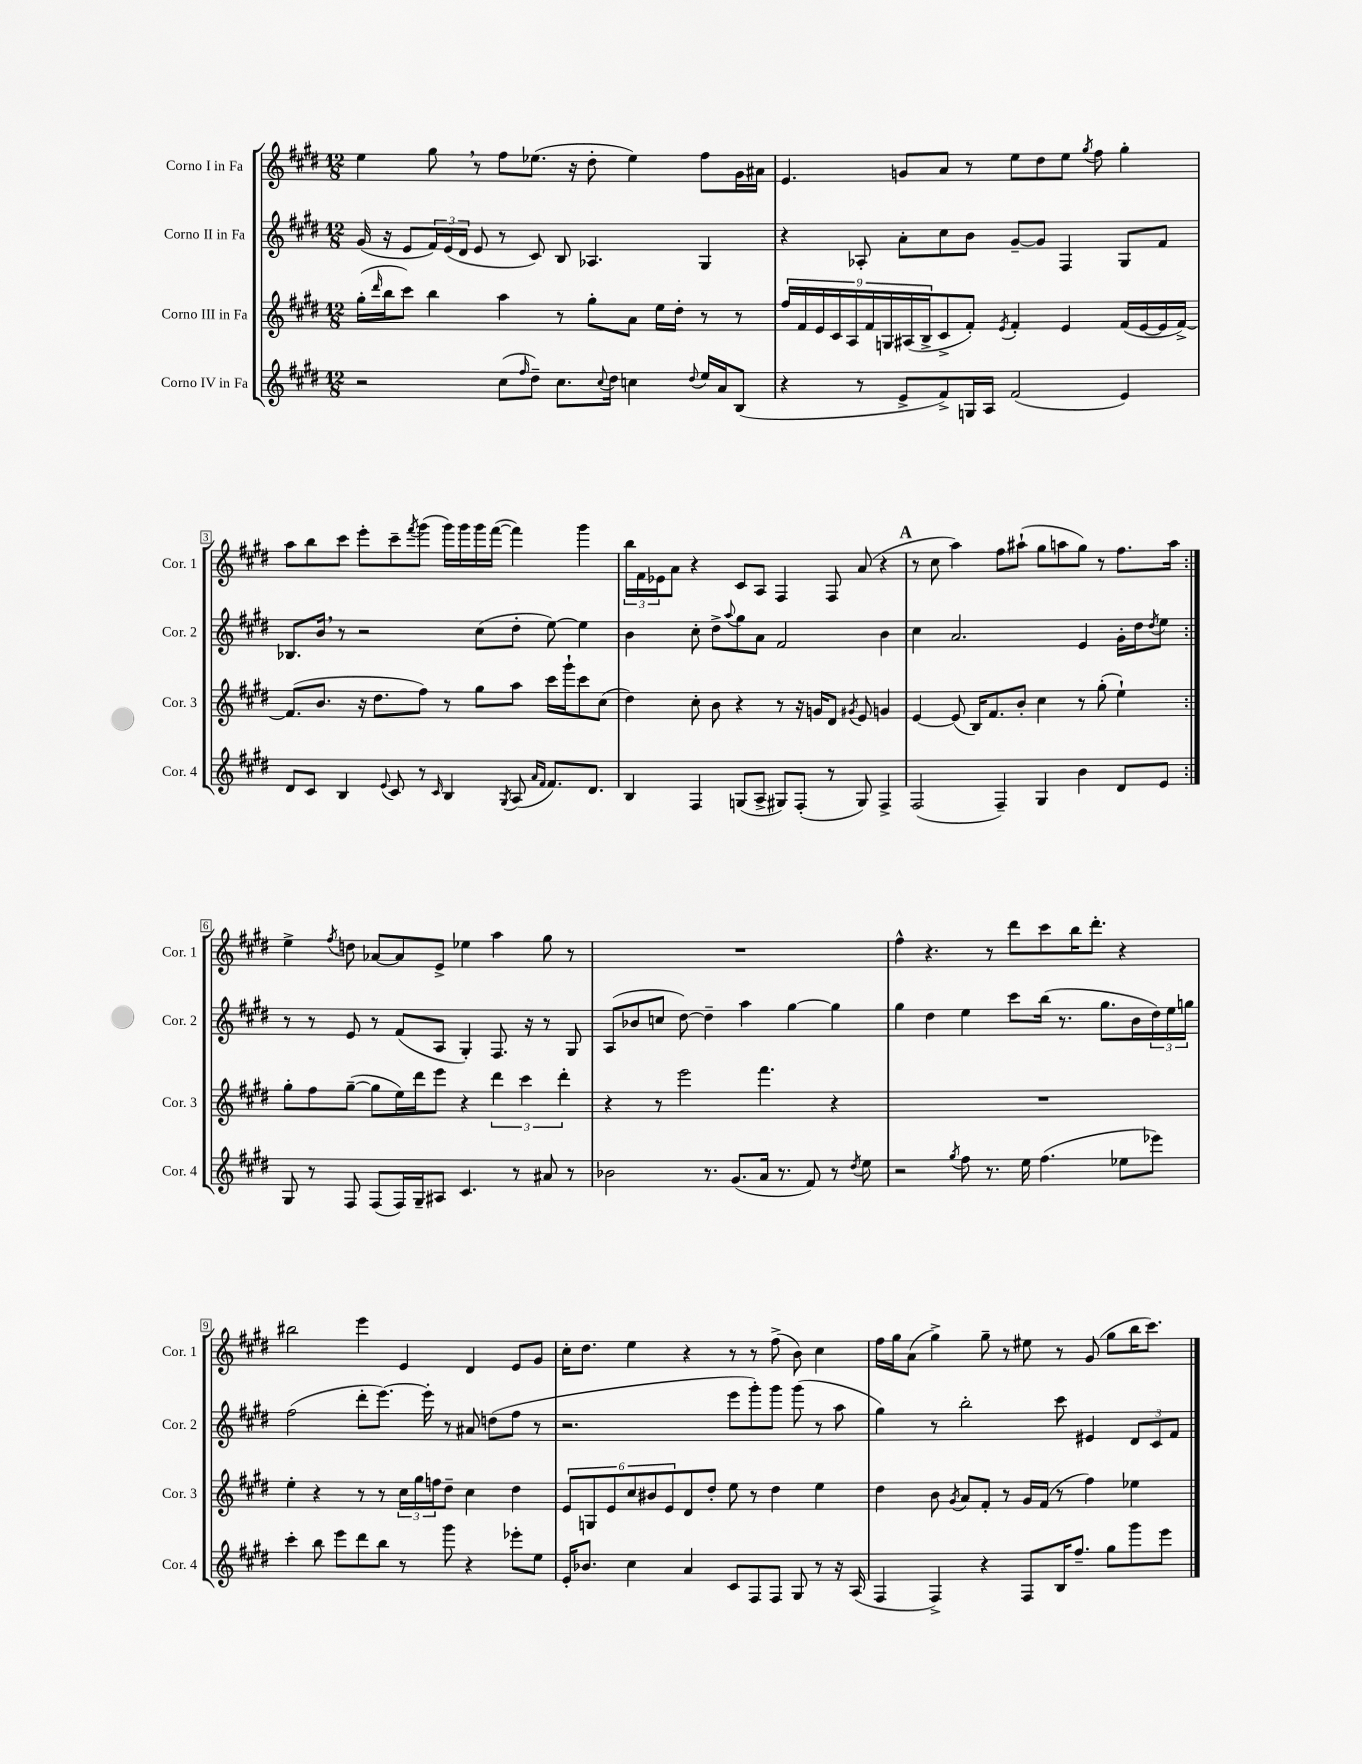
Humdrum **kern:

**kern	**kern	**kern	**kern
*staff4	*staff3	*staff2	*staff1
*clefG2	*clefG2	*clefG2	*clefG2
*k[f#c#g#d#]	*k[f#c#g#d#]	*k[f#c#g#d#]	*k[f#c#g#d#]
*M12/8	*M12/8	*M12/8	*M12/8
2r	(16gg#'	(16g#	4ee
.	16qqddd#	.	.
.	16bb	16r	.
.	8ccc#)	8e	.
.	4bb	24f#)	8gg#
.	.	(24e	.
.	.	24d#	.
.	.	8e	8r
(8cc#	4aa	8r	8ff#
16qqff#	.	.	.
8dd#~)	.	8c#)	(8.ee-
8.cc#	8r	8B	.
.	.	.	16r
.	8gg#'	4.A-	8dd#'
8qqcc#	.	.	.
16dd#	.	.	.
4cc	8a	.	4ee-)
.	16ee	.	.
.	16dd#'	.	.
8qqdd#	.	.	.
16ee	8r	4G#	8ff#
16a	.	.	.
(8B	8r	.	16g#
.	.	.	16a#
=	=	=	=
4r	18ff#	4r	4.e
.	18f#	.	.
.	18e	.	.
.	18c#	.	.
.	18A	.	.
8r	.	8A-'	.
.	18f#	.	.
.	18G	.	.
8e^	.	8a'	8g
.	(18A#	.	.
.	18B^	.	.
8f#^)	8c#^	8cc#	8a
16G	8f#')	8b	8r
16A	.	.	.
.	8qe	.	.
(2f#	4f#'	[8g#~	8ee
.	.	8g#]	8dd#
.	4e	4F#	8ee
.	.	.	8qgg#
.	.	.	8ff#
4e)	(16f#	8G#	4gg#'
.	[16e	.	.
.	16e]	8f#	.
.	[16f#^)	.	.
=	=	=	=
8d#	(8.f#]	8.B-	8aa
8c#	.	.	8bb
.	8.b	16b	.
4B	.	8r	8ccc#
.	16r	2r	8eee'
.	8.dd#	.	.
8qqe	.	.	.
8c#	.	.	8ccc#~
.	.	.	8qfff#
8r	8ff#)	.	(8ggg#
16qqc#	.	.	.
4B	8r	.	16ggg#)
.	.	.	16ggg#
.	8gg#	(8cc#	16ggg#
.	.	.	([16fff#
8qG#	.	.	.
(8A	8aa	8dd#'	4fff#])
16qqa	.	.	.
16qqf#	.	.	.
8.f#)	16ccc#	[8ee)	.
.	16ggg#`	.	.
.	8ccc#	4ee]	4ggg#
8.d#	.	.	.
.	(8cc#	.	.
=	=	=	=
4B	4dd#)	4b	24bb
.	.	.	24f#
.	.	.	24e-
.	.	.	8a
4F#	8cc#'	8cc#'	4r
.	8b	8dd#^	.
.	.	8qqaa	.
(8G	4r	8gg#	8c#
8A^	.	8a	8A
8G#)	8r	2f#	4F#
(8F#'	16r	.	.
.	16g	.	.
8r	8d#	.	8F#
.	8qg#	.	.
8G#)	8e	.	(8a
4F#^	4g	4b	4r
=	=	=	=
(2F#	[4e	4cc#	8r
.	.	.	8cc#
.	(8e]	2.a	4aa)
.	16B)	.	.
.	8.f#	.	.
4F#~)	.	.	8ff#
.	8b'	.	(8aa#`
4G#	4cc#	.	8gg#
.	.	.	8aa
4b	8r	4e	8gg#)
.	(8gg#'	.	8r
8d#	4ee`)	16g#'	8.ff#
.	.	16dd#	.
.	.	8qdd#	.
8e	.	8ee	.
.	.	.	16aa
=:|!	=:|!	=:|!	=:|!
8G#	8gg#'	8r	4ee^
8r	8ff#	8r	.
.	.	.	8qff#
8F#	([8gg#~	8e	8dd
(8F#	8gg#]	8r	[8a-
16F#)	16ee)	(8f#	8a-]
16G#~	16ddd#	.	.
8A#	8eee	8A	8e^
4.c#	4r	4G#')	4ee-
.	6ddd#	8.F#	4aa
8r	.	.	.
.	6ccc#	.	.
.	.	16r	.
8a#	.	8r	8gg#
.	6ddd#'	.	.
8r	.	8G#	8r
=	=	=	=
2b-	4r	(8A	1.r
.	.	8b-	.
.	8r	8cc	.
.	2eee	[8dd#)	.
8.r	.	4dd#~]	.
(8.g#	.	.	.
.	.	4aa	.
16a	4.fff#	.	.
8.r	.	.	.
.	.	[4gg#	.
8f#)	.	.	.
8r	4r	4gg#]	.
8qdd#	.	.	.
8ee	.	.	.
=	=	=	=
2r	1.r	4gg#	4ff#^^
.	.	4dd#	4.r
8qgg#	.	.	.
8ff#	.	4ee	.
8.r	.	.	8r
.	.	8ccc#	8ddd#
16ee	.	.	.
(4.ff#	.	(16bb	8ccc#
.	.	8.r	.
.	.	.	16bb
.	.	.	8.ddd#'
.	.	8.gg#	.
8ee-	.	.	4r
.	.	16b	.
8eee-)	.	24dd#)	.
.	.	24ee	.
.	.	24gg	.
=	=	=	=
4ccc#'	4ee'	(2ff#	2bb#
8bb	4r	.	.
8eee	.	.	.
8ddd#	8r	8ddd#'	4eee
8bb	8r	[8.eee)	.
8r	24cc#	.	4e
.	24gg#	.	.
.	.	16eee']	.
.	24ff	.	.
8ggg#	8dd#~	8r	.
4r	4cc#	8a#	4d#
.	.	(8dd	.
8eee-'	4dd#	8ff#	8e
8ee	.	8r	8g#
=	=	=	=
16e'	12e	2.r	16cc#'
8.b-	.	.	8.dd#
.	12G	.	.
.	12e	.	.
4cc#	12cc#	.	4ee
.	12b#	.	.
.	12e	.	.
4a	8d#	.	4r
.	8dd#'	.	.
8c#	8ee	8eee	8r
8F#	8r	8ggg#')	8r
8F#	4dd#	8ggg#	(8ff#^
8G#	.	(8ggg#	8b)
8r	4ee	8r	4cc#
16r	.	8aa	.
(16A	.	.	.
=	=	=	=
4F#	4dd#	4gg#)	16ff#
.	.	.	16gg#
.	.	.	(8a
4F#^)	8b	8r	4gg#^)
.	8qg#	.	.
.	8a	2bb'	.
4r	8f#'	.	8gg#~
.	8r	.	8r
8F#	16g#	.	8ee#
.	(16f#	.	.
16B	8r	8ccc#	8r
8.ff#~	.	.	.
.	4ff#)	4e#	(8g#
8gg#	.	.	8gg#
8ggg#	4ee-	12d#	16bb
.	.	.	8.ccc#)
.	.	12c#	.
8eee	.	.	.
.	.	12f#	.
==	==	==	==
*-	*-	*-	*-
